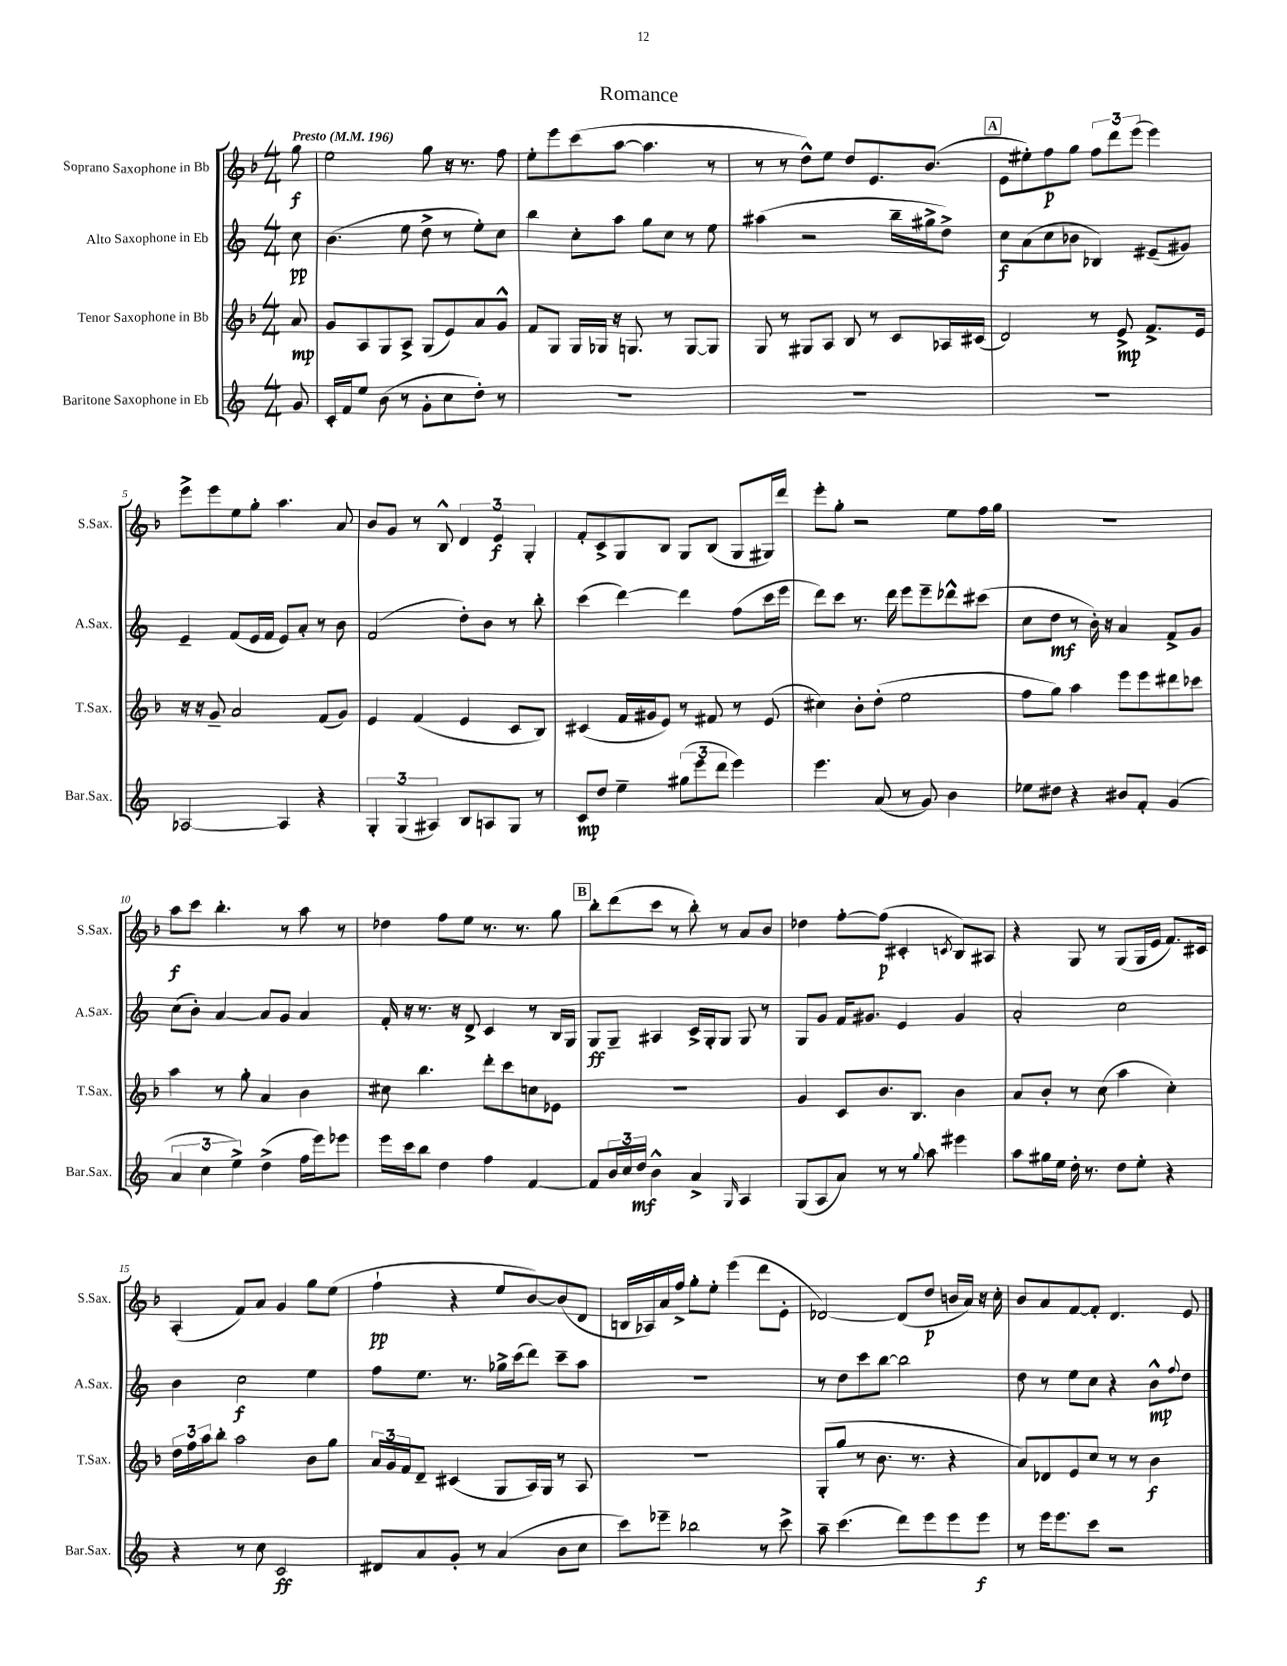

**kern	**kern	**kern	**kern
*staff4	*staff3	*staff2	*staff1
*clefG2	*clefG2	*clefG2	*clefG2
*k[]	*k[b-]	*k[]	*k[b-]
*M4/4	*M4/4	*M4/4	*M4/4
*MM196	*MM196	*MM196	*MM196
8g/	8a/	8cc\	8gg\
=	=	=	=
16c'/LL	8g/L	(4.b\	2ee\
16f/J	.	.	.
8ee/J	8A/	.	.
(8b\	8G/	.	.
8r	8A^/J	8ee\	.
8g'\L	(8G/L	8dd^\	8gg\
8cc\	8e/)	8r	16r
.	.	.	8.r
8dd'\J)	8a/	8ee'\L)	.
8r	8g^^/J	8cc\J	8ff\
=	=	=	=
1r	8f/L	4bb\	8ee'\L
.	8G/J	.	8eee\
.	16G/LL	8cc'\L	(8ccc\
.	16G-/JJ	.	.
.	16r	8aa\J	[8aa\J
.	8.G/	.	.
.	.	8gg\L	4.aa\]
.	8r	8cc\J	.
.	[8G/L	8r	.
.	8G/]J	8ee\	8r
=	=	=	=
1r	8G/	(4aa#\	8r
.	8r	.	8r
.	8G#/L	2r	8dd^^\L)
.	8A/J	.	8ee\J
.	8B-/	.	8dd/L
.	8r	.	8.e/
.	8c/L	16bb~\LL	.
.	.	16gg#^\J	(8.b-/J
.	16A-/L	8dd^\J)	.
.	(16c#/JJ	.	.
=	=	=	=
1r	2d/)	8cc\L	8e\L
.	.	(8a\	8ee#'\)
.	.	8cc\	8ff\
.	.	8b-\J	8gg\J
.	8r	4B-/)	12ff\L
.	.	.	12ddd\
.	8e^/	.	.
.	.	.	(12eee\J
.	8.f^/L	(8e#~/L	4eee\)
.	.	8g#/J)	.
.	16e/Jk	.	.
=	=	=	=
[2A-/	16r	4e~/	8eee^\L
.	16r	.	.
.	8g~/	.	8eee\
.	2a/	(8f/L	8ee\
.	.	16e/L	8gg'\J
.	.	16f/JJ	.
4A-/]	.	8e/L)	4.aa\
.	.	8a'/J	.
4r	(8f/L	8r	.
.	8g/J)	8b\	8a/
=	=	=	=
6G'/	4e/	(2f/	8b-/L
.	.	.	8g/J
(6G/	.	.	.
.	(4f/	.	8r
6A#/)	.	.	.
.	.	.	8B-^^/
8B/L	4e/	8dd'\L)	6d/
8A/	.	8b\J	.
.	.	.	6e/
8G/J	8c/L	8r	.
.	.	.	6G'/
8r	8B-/J)	8bb'\	.
=	=	=	=
8c/L	(4c#/	(4ccc\	8f'/L
8dd/J	.	.	8c^/
4ee~\	16f/LL	[4ddd\)	8G/
.	16g#/J	.	.
.	8e/J)	.	8B-/J
(12gg#\L	8r	4ddd\]	8G/L
12eee\	.	.	.
.	8f#/	.	(8B-/J
12ddd\J	.	.	.
4eee\)	8r	(8ff\L	8G/L
.	(8e/	16ccc\L	16G#/L)
.	.	16eee\JJ	16ddd/JJ
=	=	=	=
4.eee\	4cc#\)	8ddd\L)	8eee'\L
.	.	8ccc\J	8gg'\J
.	8b-'\L	8.r	2r
(8a/	(8dd'\J	.	.
.	.	16ddd\	.
8r	2ee\	8eee\L	.
8g/)	.	8eee~\	.
4b\	.	8ddd-^^\	8ee\L
.	.	(8ccc#\J	16ff\L
.	.	.	16gg\JJ
=	=	=	=
8ee-\L	8ff\L	8cc\L	1r
8dd#\J	8gg\J)	8dd\J	.
4r	4aa\	8r	.
.	.	16b'\)	.
.	.	16r	.
8b#/L	8eee\L	4a/	.
8f'/J	8eee\	.	.
(4g/	8ddd#\	8f^/L	.
.	8ccc-\J	8g/J	.
=	=	=	=
6a/	4aa\	(8cc\L	8aa\L
.	.	8b'\J)	8ccc\J
6cc\	.	.	.
.	8r	[4a/	4.bb-'\
6ee^\)	.	.	.
.	8gg'\	.	.
(4dd^\	4a/	8a/]L	.
.	.	8g/J	8r
16ff\LL	4b-\	4a/	8aa\
16eee\J)	.	.	.
8eee-\J	.	.	8r
=	=	=	=
16eee\LL	8cc#\	16f'/	4dd-\
16ccc\J	.	16r	.
8bb\J	4.bb-\	8.r	.
4dd\	.	.	8ff\L
.	.	16r	.
.	.	8d^/	8ee\J
4ff\	8ddd'\L	4c/	8.r
.	8ccc\	.	.
.	.	.	8.r
[4f/	8cc\	8r	.
.	8e-\J	16B/LL	8gg\
.	.	16G/JJ	.
=	=	=	=
8f/]L	1r	8G/L	8bb-'\L
24b/L	.	8G~/J	(8ddd\
24cc/	.	.	.
24dd/JJ	.	.	.
4b^^\	.	4A#/	8ccc\J
.	.	.	8r
4a^/	.	16c^/LL	8bb-'\)
.	.	16G'/J	.
.	.	8G/J	8r
16qqG/	.	.	.
4A/	.	8G/	8a/L
.	.	8r	8b-/J
=	=	=	=
(8G/L	4g/	8G/L	4dd-\
8A/	.	8g/J	.
8a/J)	8c/L	16f/LK	[8ff'\L
.	.	8.g#/J	.
8r	8.b-/	.	(8ff\]J
8r	.	4e/	4c#'/
.	8.B-/J	.	.
8qqgg/	.	.	.
8aa\	.	.	.
.	.	.	8qc/
4eee#\	4b-\	4g#/	8B-/L)
.	.	.	8A#/J
=	=	=	=
8aa\L	8a/L	2a'/	4r
16gg#\L	8b-'/J	.	.
16ee\JJ	.	.	.
16dd'\	8r	.	8G/
8.r	.	.	.
.	(8cc\	.	8r
8dd\L	4aa\	2cc\	(8G/L
8ee'\J	.	.	16G/L
.	.	.	16e/JJ
4r	4cc'\)	.	8.f/L)
.	.	.	16c#/Jk
=	=	=	=
4r	24dd\LL	4b\	(4A'/
.	24ff\	.	.
.	24aa\J	.	.
.	8bb-'\J	.	.
8r	2aa\	2cc\	8f/L)
8cc\	.	.	8a/J
2c/	.	.	4g/
.	8b-\L	4ee\	8gg\L
.	8gg\J	.	(8ee\J
=	=	=	=
8d#/L	24a/LL	8ff\L	4ff`\
.	24g/	.	.
.	24f/J	.	.
8a/	8d~/J	8.ee\J	.
8g'/J	(4c#/	.	4r
.	.	8.r	.
8r	.	.	.
(4a/	8G/L	16gg-^\LL	8ee/L
.	.	(16ccc\J	.
.	16A/L)	8ddd\J)	[8b-/)
.	16G/JJ	.	.
8b\L	8r	8ccc~\L	(8b-/]
8cc\J	8A/	8aa\J	8d/J
=	=	=	=
8ccc\L)	1r	1r	16B/LL
.	.	.	16A-/)
8eee-~\J	.	.	16a/
.	.	.	16ff^/JJ
2bb-\	.	.	8gg'\L
.	.	.	8ee'\J
.	.	.	(4eee\
8r	.	.	8ddd\L
8ccc^\	.	.	8e'\J
=	=	=	=
8aa~\	(8G'/L	8r	[2d-/)
(4.ccc\	8gg/J	8dd\L	.
.	8r	8ccc\	.
.	8.b-\	[8bb\J	.
8ddd\L)	.	2bb\]	(8d-/]L
.	8.r	.	.
8eee\	.	.	8dd/J
8eee\	4r	.	16b/LL
.	.	.	16a/JJ)
8eee\J	.	.	16r
.	.	.	16cc'\
=	=	=	=
8r	8a/L)	8dd\	8b-/L
16eee\LK	8d-/	8r	8a/
8.eee\	.	.	.
.	8e/	8ee\L	[8f/
8ccc\J	8cc/J	8cc\J	8f'/]J
2r	8r	4r	4.d/
.	8r	.	.
.	4b-\	8b^^\L	.
.	.	8qqff/	.
.	.	8dd\J	8e/
==	==	==	==
*-	*-	*-	*-
